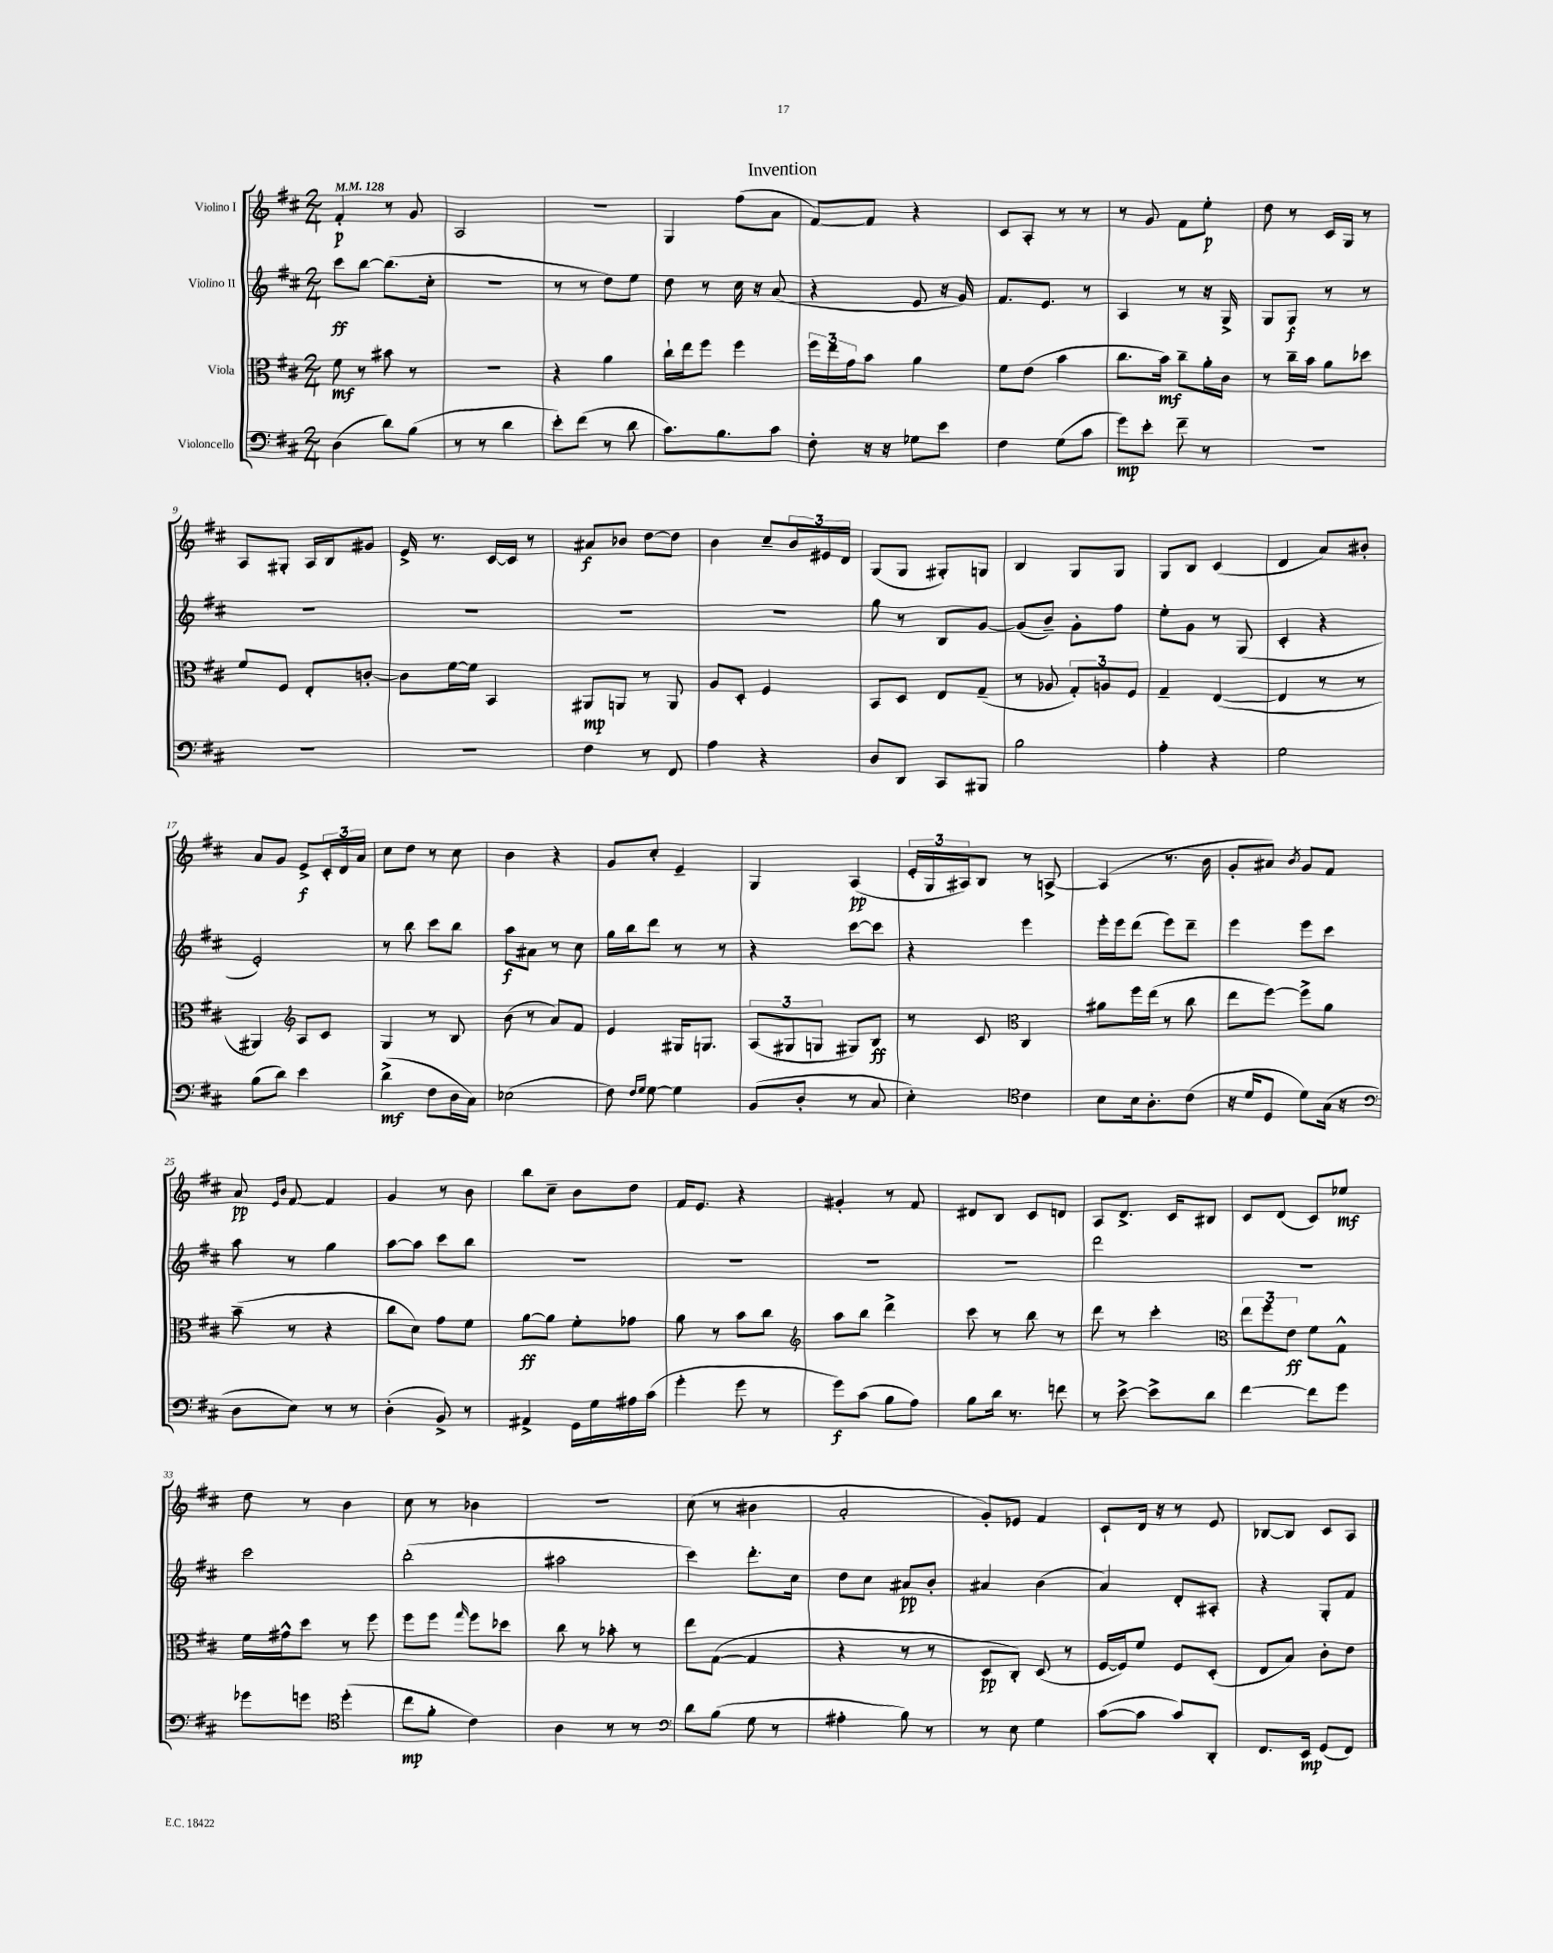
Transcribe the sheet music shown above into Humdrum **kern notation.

**kern	**kern	**kern	**kern
*staff4	*staff3	*staff2	*staff1
*clefF4	*clefC3	*clefG2	*clefG2
*k[f#c#]	*k[f#c#]	*k[f#c#]	*k[f#c#]
*M2/4	*M2/4	*M2/4	*M2/4
*MM128	*MM128	*MM128	*MM128
(4D\	8f#\	8ccc#\L	4f#'/
.	8r	[8bb\J	.
8d\L)	8b#\	(8.bb\]L	8r
(8B\J	8r	.	8g/
.	.	16cc#'\Jk	.
=	=	=	=
8r	2r	2r	2A/
8r	.	.	.
4d\	.	.	.
=	=	=	=
8e'\L)	4r	8r	2r
(8f#\J	.	8r	.
8r	4a\	8dd\L)	.
8d\	.	8ee\J	.
=	=	=	=
8.c#\L)	16cc#`\LL	8dd\	4G/
.	16ee\J	.	.
.	8ff#\J	8r	.
8.B\	.	.	.
.	4ff#\	16cc#\	(8ff#\L
.	.	16r	.
8c#\J	.	(8a/	8a\J
=	=	=	=
8F#'\	24ff#\LL	4r	[8f#/L)
.	24ee\	.	.
.	24g\J	.	.
16r	8b\J	.	8f#/]J
16r	.	.	.
8G-\L	4a\	8e/	4r
8e\J	.	16r	.
.	.	16g/)	.
=	=	=	=
4F#\	8f#\L	8.f#/L	8c#/L
.	(8e\J	.	8A'/J
.	.	8.e/J	.
(8G\L	4b\	.	8r
8c#\J	.	8r	8r
=	=	=	=
8g\L)	8.cc#\L	4A/	8r
8e'\J	.	.	8g/
.	16b\Jk)	.	.
8f#~\	8cc#~\L	8r	8f#\L
8r	16a'\L	16r	8ee'\J
.	16c#\JJ	16G^/	.
=	=	=	=
2r	8r	8G/L	8dd\
.	16cc#~\LL	8G/J	8r
.	16b\JJ	.	.
.	8a\L	8r	16c#/LL
.	.	.	16G/JJ
.	8dd-\J	8r	8r
=	=	=	=
2r	8f#/L	2r	8A/L
.	8F#/J	.	8G#'/J
.	8E'/L	.	16A/LL
.	.	.	16B/J
.	[8c'/J	.	8g#/J
=	=	=	=
2r	8c\]L	2r	16e^/
.	.	.	8.r
.	[16f#\L	.	.
.	16f#\]JJ	.	.
.	4BB/	.	[16c#/LL
.	.	.	16c#/]JJ
.	.	.	8r
=	=	=	=
4F#\	8AA#/L	2r	8a#/L
.	8AA/J	.	8b-/J
8r	8r	.	[8dd\L
8FF#/	8AA/	.	8dd\]J
=	=	=	=
4A\	8A/L	2r	4b\
.	8D'/J	.	.
4r	4F#/	.	8cc#~/L
.	.	.	24b/L
.	.	.	24e#/
.	.	.	24d/JJ
=	=	=	=
8D/L	8BB/L	8gg\	(8G/L
8DD/J	8D/J	8r	8G/J
8CC#/L	8E/L	8B/L	8G#'/L)
8BBB#/J	(8G~/J	[8g/J	8G/J
=	=	=	=
2B\	8r	(8g/]L	4B/
.	8A-/	8b~/J)	.
.	12G'/L)	8g'\L	8G/L
.	12A/	.	.
.	.	8ff#\J	8G/J
.	12F#/J	.	.
=	=	=	=
4A'\	4G~/	8ee'\L	8G/L
.	.	8g\J	8B/J
4r	([4E/	8r	(4c#/
.	.	(8G/	.
=	=	=	=
2G\	4E/]	4c#'/	4d/
.	8r	4r	8a/L)
.	8r	.	8b#'/J
=	=	=	=
(8B\L	4AA#/)	2e'/)	8a/L
8d\J)	.	.	8g/J
*	*clefG2	*	*
4e\	8A/L	.	8e^/L
.	8c#/J	.	24c#'/L
.	.	.	24d/
.	.	.	24a/JJ
=	=	=	=
(4d^\	4G/	8r	8cc#\L
.	.	8bb\	8dd\J
8F#\L	8r	8ccc#\L	8r
16D\L	8B/	8bb\J	8cc#\
16C#\JJ)	.	.	.
=	=	=	=
(2E-\	(8b\	8aa\L	4b\
.	8r	8a#\J	.
.	8a/L)	8r	4r
.	8f#/J	8cc#\	.
=	=	=	=
8F#\)	4e/	16gg\LL	8g/L
.	.	16bb\J	.
16qqF#/LL	.	.	.
16qqG/JJ	.	.	.
[8G\	.	8ddd\J	8cc#'/J
4G\]	16G#/LK	8r	4e~/
.	8.G/J	.	.
.	.	8r	.
=	=	=	=
(8BB/L	(12A/L	4r	4G/
.	12G#/	.	.
8D'/J	.	.	.
.	12G/J	.	.
8r	8G#/L)	[8ccc#\L	(4A/
8C#/	8B/J	8ccc#\]J	.
=	=	=	=
4E'\)	8r	4r	24e'/LL
.	.	.	24G/
.	.	.	24A#/J)
.	8c#/	.	8B/J
*clefC4	*clefC3	*	*
4c#\	4C#/	4eee\	8r
.	.	.	[8A^/
=	=	=	=
8B\L	8a#\L	16eee'\LL	(4A/]
.	.	16eee\J	.
16B\k	16ff#\L	(8ddd\J	.
8.A'\	(16ee\JJ	.	.
.	8r	8eee\L)	8.r
(8c#\J	8cc#\	8ddd~\J	.
.	.	.	16b\
=	=	=	=
16r	8ee\L	4eee\	8g'/L
16d/LK	.	.	.
8D/J	[8ff#\J)	.	8a#/J)
.	.	.	8qb/
8d\L)	8ff#^\]L	8eee\L	8g/L
(16G\Jk	8a\J	8ccc#\J	8f#/J
16r	.	.	.
=	=	=	=
*clefF4	*	*	*
8D\L	(8b~\	8aa\	8a/
.	.	.	16qqe/LL
.	.	.	16qqb/JJ
8E\J)	8r	8r	[8f#/
8r	4r	4gg\	4f#/]
8r	.	.	.
=	=	=	=
(4D'\	8cc#\L	[8aa\L	4g/
.	8d\J)	8aa\]J	.
8BB^/)	8g\L	8ccc#\L	8r
8r	8f#\J	8bb\J	8b\
=	=	=	=
4AA#^/	[8a\L	2r	8bb\L
.	8a\]J	.	8cc#~\J
16GG\LL	8f#'\L	.	8b\L
16G\	.	.	.
16A#\	8g-\J	.	8dd\J
(16c#\JJ	.	.	.
=	=	=	=
4g'\	8a\	2r	16f#/LK
.	.	.	8.e/J
.	8r	.	.
8g\	8b\L	.	4r
8r	8cc#\J	.	.
=	=	=	=
*	*clefG2	*	*
8g\L)	8aa\L	2r	4g#'/
(8c#\J	8bb\J	.	.
8B\L	4ddd^\	.	8r
8A\J)	.	.	8f#/
=	=	=	=
8B\L	8ccc#\	2r	8d#/L
16d\Jk	8r	.	8B/J
8.r	.	.	.
.	8bb\	.	8c#/L
8f\	8r	.	8d/J
=	=	=	=
8r	8ddd\	2ddd\	8A/L
[8e^\	8r	.	8.d^/J
8e^\]L	4ccc#'\	.	.
.	.	.	16c#/LK
8d\J	.	.	8B#/J
=	=	=	=
*	*clefC3	*	*
[4f#\	12ee\L	2r	8c#/L
.	12ff#\	.	.
.	.	.	(8d/J
.	12e\J	.	.
8f#\]L	8f#\L	.	8c#/L)
8g\J	8G^^\J	.	8ee-/J
=	=	=	=
8g-\L	16f#\LL	2ccc#\	8dd\
.	16g#^^\J	.	.
8g\J	8dd\J	.	8r
*clefC4	*	*	*
(4dd'\	8r	.	4b\
.	8ff#\	.	.
=	=	=	=
8cc#\L	8ff#\L	(2bb'\	8cc#\
8f#'\J	8ff#\J	.	8r
.	16qqgg/	.	.
4c#\)	8ff#\L	.	4b-\
.	8dd-\J	.	.
=	=	=	=
4A\	8cc#\	2aa#\	2r
.	8r	.	.
8r	8b-'\	.	.
8r	8r	.	.
=	=	=	=
*clefF4	*	*	*
8d\L	8ee\L	4ccc#\)	(8cc#\
(8B\J	([8G\J	.	8r
8G\	4G/]	8.ddd'\L	4b#\
8r	.	.	.
.	.	16cc#\Jk	.
=	=	=	=
4A#'\	4r	8dd\L	2a'/
.	.	8cc#\J	.
8B\)	8r	8a#/L	.
8r	8r	8b'/J	.
=	=	=	=
8r	8D/L	4a#/	8g'/L)
8E\	8C#'/J)	.	8e-/J
4G\	(8D/	(4b\	4f#/
.	8r	.	.
=	=	=	=
([8c#\L	[16F#/LL	4a/)	8c#`/L
.	16F#/]J)	.	.
8c#\]J	8f#/J	.	16d/Jk
.	.	.	16r
8c#/L)	8F#/L	8d'/L	8r
8DD'/J	(8D'/J	8A#'/J	8e/
=	=	=	=
8.FF#/L	8E/L	4r	[8B-/L
.	8B/J)	.	8B-/]J
16EE/Jk	.	.	.
(8GG/L	8c#'\L	8G'/L	8c#/L
8FF#/J)	8e\J	8f#/J	8A/J
==	==	==	==
*-	*-	*-	*-
